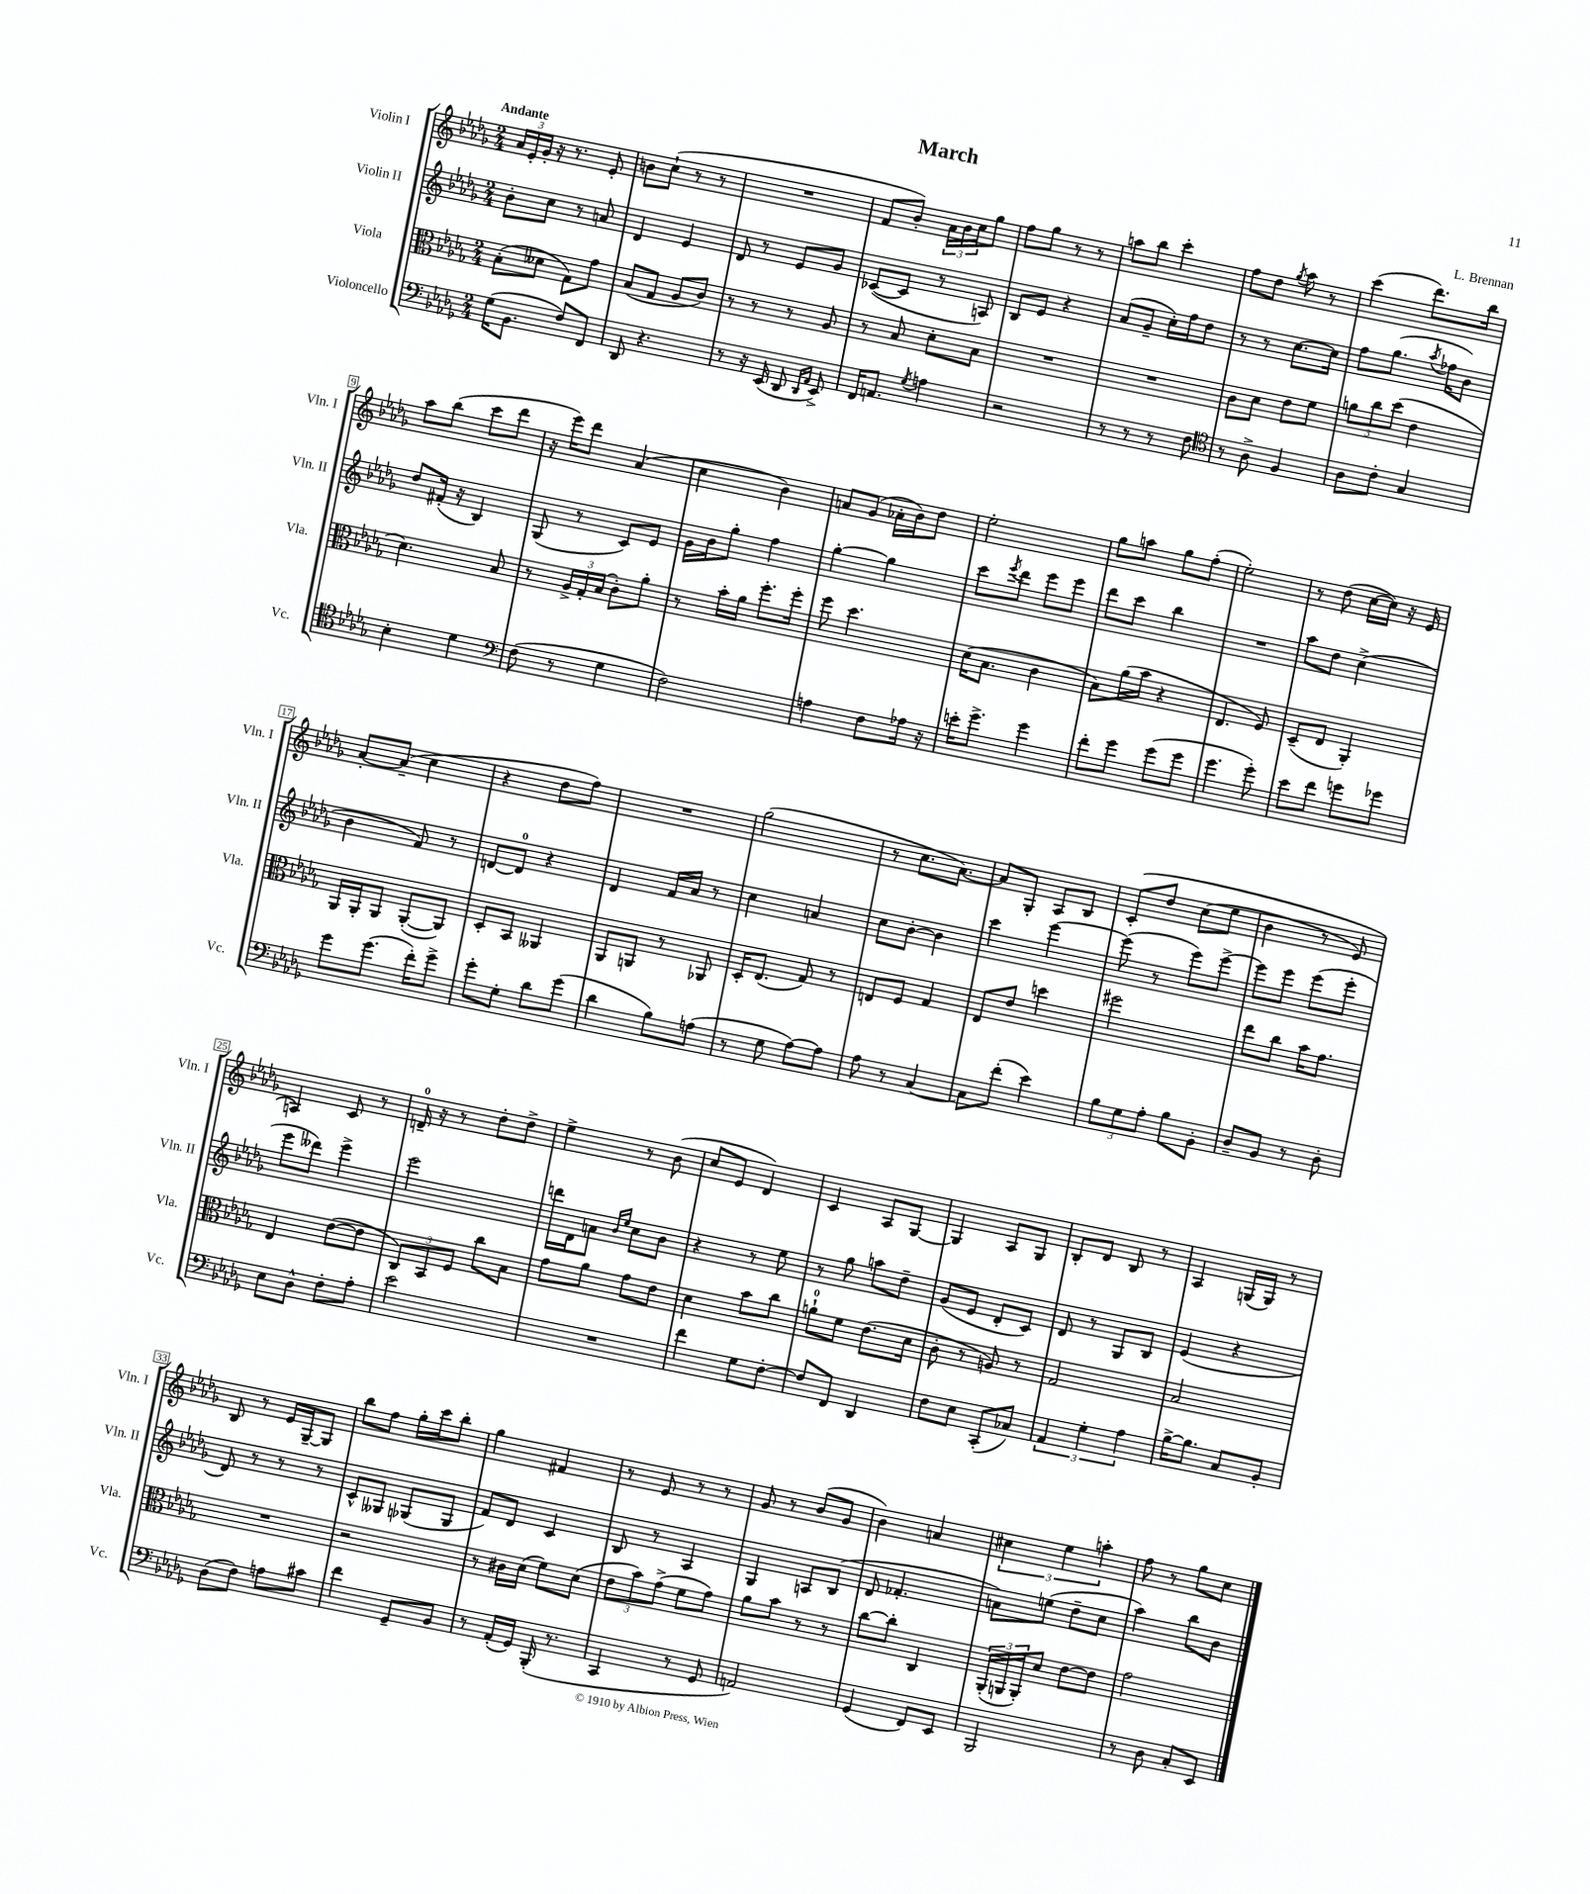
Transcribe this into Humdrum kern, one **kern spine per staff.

**kern	**kern	**kern	**kern
*staff4	*staff3	*staff2	*staff1
*clefF4	*clefC3	*clefG2	*clefG2
*k[b-e-a-d-g-]	*k[b-e-a-d-g-]	*k[b-e-a-d-g-]	*k[b-e-a-d-g-]
*M2/4	*M2/4	*M2/4	*M2/4
(16G-\LK	(8B-'\L	8b-'\L	24a-/LL
.	.	.	24e-'/
8.BB-\J	.	.	.
.	.	.	24g-'/JJ
.	8d--\J	8cc\J	16r
.	.	.	8.r
8F/L)	8G-\L)	8r	.
8FF/J	8g-\J	8a/	8e-'/
=	=	=	=
8DD-/	(8B-/L	4d-/	8b\L
4.r	8G-/J	.	(8cc`\J
.	8A-/L	4e-/	8r
.	8c/J)	.	8r
=	=	=	=
8r	8r	8d-/	2r
16r	8r	8r	.
(16EE-/	.	.	.
8DD-/	8r	8e-/L	.
16qqDD-/LL	.	.	.
16qqAA-/JJ	.	.	.
8EE-^/)	8A-/	8g-/J	.
=	=	=	=
16FF/LK	8r	([8c-/L	8f/L
8.AA/J	.	.	.
.	8B-/	8c-/]J	8b-'/J)
8qG-/	.	.	.
4A\	8d-'\L	8r	24a-\LL
.	.	.	24b-\
.	.	.	24cc\J
.	8B-\J	8A/)	8gg-\J
=	=	=	=
2r	2r	8B-/L	8ff\L
.	.	8e-/J	8gg-\J
.	.	4r	8r
.	.	.	8r
=	=	=	=
8r	2r	(8a-/L	8aa\L
8r	.	8g-~/J	8bb-\J
8r	.	16cc'\LL)	4ccc'\
.	.	16ff\J	.
8F\	.	8dd-\J	.
=	=	=	=
*clefC4	*	*	*
8r	8c\L	8r	8ff\L
8A-^\	8d-\J	8r	8dd-\J
.	.	.	8qgg-/
4F/	8e-\L	[8.cc\L	8aa-\
.	8f\J	.	8r
.	.	16cc\]Jk	.
=	=	=	=
8A-\L	12a\L	8ff\L	(4ccc\
.	12cc\	.	.
8c'\J	.	(8.gg-\J	.
.	(12dd-\J	.	.
4G-/	4e-\	.	8.ddd-\L)
.	.	8qaa-/	.
.	.	16ff-\LK	.
.	.	8b-\J)	.
.	.	.	16bb-\Jk
=	=	=	=
4B-'\	4.d-\)	8dd-/L	8aa-\L
.	.	(16f#'/Jk	(8bb-\J
.	.	16r	.
4d-\	.	4B-/)	8ccc\L
.	8B-/	.	8ddd-\J
=	=	=	=
*clefF4	*	*	*
(8F\	8r	(8G-/	16r
.	.	.	16eee-\LK)
8r	24A-^/LL	8r	8ddd-\J
.	24G-'/	.	.
.	(24B-/JJ	.	.
4G-\	8c'\L)	8c/L)	(4a-/
.	8a-'\J	8e-/J	.
=	=	=	=
2F\)	8r	16g-\LL	4cc\
.	.	16b-\J	.
.	16b-'\LL	8gg-'\J	.
.	16a-\JJ	.	.
.	8.ff'\L	4ff\	4b-\)
.	16ff'\Jk	.	.
=	=	=	=
4A\	8ff\	[4gg-'\	8a/L
.	4.dd-\	.	(8g-/J
8F\L	.	4gg-\]	16a-'\LL
.	.	.	16b-\J)
16A-\Jk	.	.	8dd-\J
16r	.	.	.
=	=	=	=
16e'\LK	(16d-\LK	8ccc\L	2ee-'\
8.g-^\J	8.B-\J	.	.
.	.	8qeee-/	.
.	.	8ddd-\J	.
4g-\	4c\	8eee-\L	.
.	.	8eee-\J	.
=	=	=	=
8f'\L	8B-\L)	8ddd-\L	8gg-\L
8g-\J	(16a-\L	8ccc\J	8aa\J
.	16b-\JJ	.	.
(8g-\L	4r	4bb-\	8gg-\L
8g-\J	.	.	(8ff'\J
=	=	=	=
4.g-\	4.E-/	2r	2ee-'\)
8g-'\)	8F/)	.	.
=	=	=	=
8e-\L	(8D-~/L	8aa-\L	8r
8f\J	8E-/J	8dd-\J	(8dd-\
8g\L	4AA-'/)	(4cc^\	[16cc\LL
.	.	.	16cc\]JJ)
8g-\J	.	.	16r
.	.	.	16e-/
=	=	=	=
8g-\L	16AA-/LL	4b-\	[8a-'/L
.	16AA-'/J	.	.
(8.g-\J	8AA-/J	.	(8a-~/]J
.	([8AA-'/L	8f/)	4cc\
16f'\LK)	.	.	.
8g-^\J	8AA-/]J)	8r	.
=	=	=	=
8g-'\L	8D-'/L	[8d/L	4r
8G-'\J	8BB-/J	8d/]J	.
8d-\L	4AA--/	4r	8dd-\L
(8g-\J	.	.	8ff\J)
=	=	=	=
4d-\	8AA-/L	4d-/	2r
.	8AA/J	.	.
8B-\L)	8r	16f/LL	.
.	.	16a-/JJ	.
(8A\J	8AA-/	8r	.
=	=	=	=
8r	16D-'/LK	4cc\	(2gg-\
.	(8.E-/J	.	.
8G-\	.	.	.
[8A-\L)	8G-/)	4a/	.
8A-\]J	8r	.	.
=	=	=	=
8A-\	8E/L	8cc\L	8r
8r	8F/J	[8b-'\J	8.cc\L
[4C/	4G-/	4b-\]	.
.	.	.	[8.a-\J)
=	=	=	=
8C\]L	8E-/L	4ccc\	8a-/]L
(8f'\J	8e-/J	.	8G-'/J
4e-\)	4dd\	[4eee-\	8A-/L
.	.	.	8B-/J
=	=	=	=
12B-\L	2ff#\	(8eee-\]	&(8c'/L
12G-\	.	.	.
.	.	8r	8dd-/J
12A-'\J	.	.	.
8B-\L	.	8eee-\L)	(8cc\L
8BB-'\J	.	[8eee-^\J	8ee-\J
=	=	=	=
8D-~/L	8ee-\L	8eee-\]L	4b-\
8BB-/J	8cc\J	8eee-\J	.
8r	16b-\LK	(8eee-\L	8r
.	8.g-\J	.	.
8D-'\	.	8eee-'\J	8e-/)
=	=	=	=
8E-\L	4E-/	8eee-\L	4A/&)
8D-^^\J	.	8ddd--\J)	.
8F'\L	([8e-\L	4eee-^\	8c/
8A-'\J	8e-\]J	.	8r
=	=	=	=
2e-\	12C/L)	2eee-\	16d~/
.	.	.	16r
.	12BB-/	.	.
.	.	.	8r
.	12F/J	.	.
.	8cc\L	.	8dd-'\L
.	8B-\J	.	8dd-^\J
=	=	=	=
2r	8g-\L	16ddd\LL	4ee-^\
.	.	16d-\J	.
.	8a-\J	8a\J	.
.	.	16qqb-/LL	.
.	.	16qqee-/JJ	.
.	8g-\L	8cc\L	8r
.	8e-\J	8b-\J	(8b-\
=	=	=	=
4f\	4d-\	4r	8cc/L
.	.	.	8e-/J
8G-\L	8b-\L	8r	4d-/)
[8F'\J	8cc\J	8ee-\	.
=	=	=	=
8F/]L	8a`\L	8r	4c/
8FF/J	8f\J	8gg-\	.
4DD-/	(8.e-\L	8aa\L	8A-/L
.	.	8dd-~\J	[8G-/J
.	16d-\Jk	.	.
=	=	=	=
8F\L	8c'\	(8g-/L	4G-/]
8E-\J	8r	8e-/J	.
(8CC'/L	8A/)	8d-'/L	8A-/L
8C-/J)	8r	8c/J)	8G-/J
=	=	=	=
6AA-/	2G-/	8d-/	8B-'/L
.	.	8r	8d-/J
6G-'\	.	.	.
.	.	8G-/L	8B-/
6A-\	.	.	.
.	.	8B-/J	8r
=	=	=	=
[16B-^\LK	2B-/	(4e-/	4A-/
8.B-\]J	.	.	.
8C/L	.	4r	(16G/LL
.	.	.	16G/JJ)
8BB-'/J	.	.	8r
=	=	=	=
(8D-\L	2r	8d-/)	8B-/
8F\J)	.	8r	8r
8A\L	.	8r	16e-/LL
.	.	.	[16G-~/J
8c#\J	.	8r	8G-/]J
=	=	=	=
4f\	2r	8c^^/L	8bb-\L
.	.	8G--/J	8ff\J
8GG-~/L	.	(8G-/L	16gg-'\LL
.	.	.	16ccc\J
8BB-/J	.	8G-/J	8bb-'\J
=	=	=	=
8r	8r	8f/L)	4gg-\
(16AA-'/LL	16c#\LL	8d-/J	.
16GG-/JJ)	(16d-\JJ	.	.
(16BBB-'/	8f\L)	4c/	4f#/
8.r	.	.	.
.	(8d-\J	.	.
=	=	=	=
4CC/	12e-\L	8B-/	8r
.	12b-\)	.	.
.	.	8r	8e-/
.	(12g-^\J	.	.
8r	8f\L	4A-/	8r
8GG-/	8g-\J)	.	8r
=	=	=	=
2AA/)	8a-\L	4G-/	8g-/
.	8b-\J	.	8r
.	8r	8A/L	(8b-/L
.	8r	(8B-/J	8g-/J
=	=	=	=
(4GG-/	[8cc\L	8d-/	4b-\)
.	8cc'\]J	4.f-'/	.
8FF/L)	4C/	.	4a/
8EE-/J	.	.	.
=	=	=	=
2BBB-/	(24AA-'/LL	8a\L)	6cc#\
.	24AA/	.	.
.	24AA'/J)	.	.
.	8d-/J	(8ee\J	.
.	.	.	6ee-\
.	[8e-\L	8dd-~\L	.
.	.	.	6aa'\
.	8e-\]J	8cc\J	.
=	=	=	=
8r	2g-\	4aa-\)	8ff\
8D-\	.	.	8r
8C'/L	.	8bb-\L	8gg-\L
8EE-/J	.	8b-\J	8cc\J
==	==	==	==
*-	*-	*-	*-
